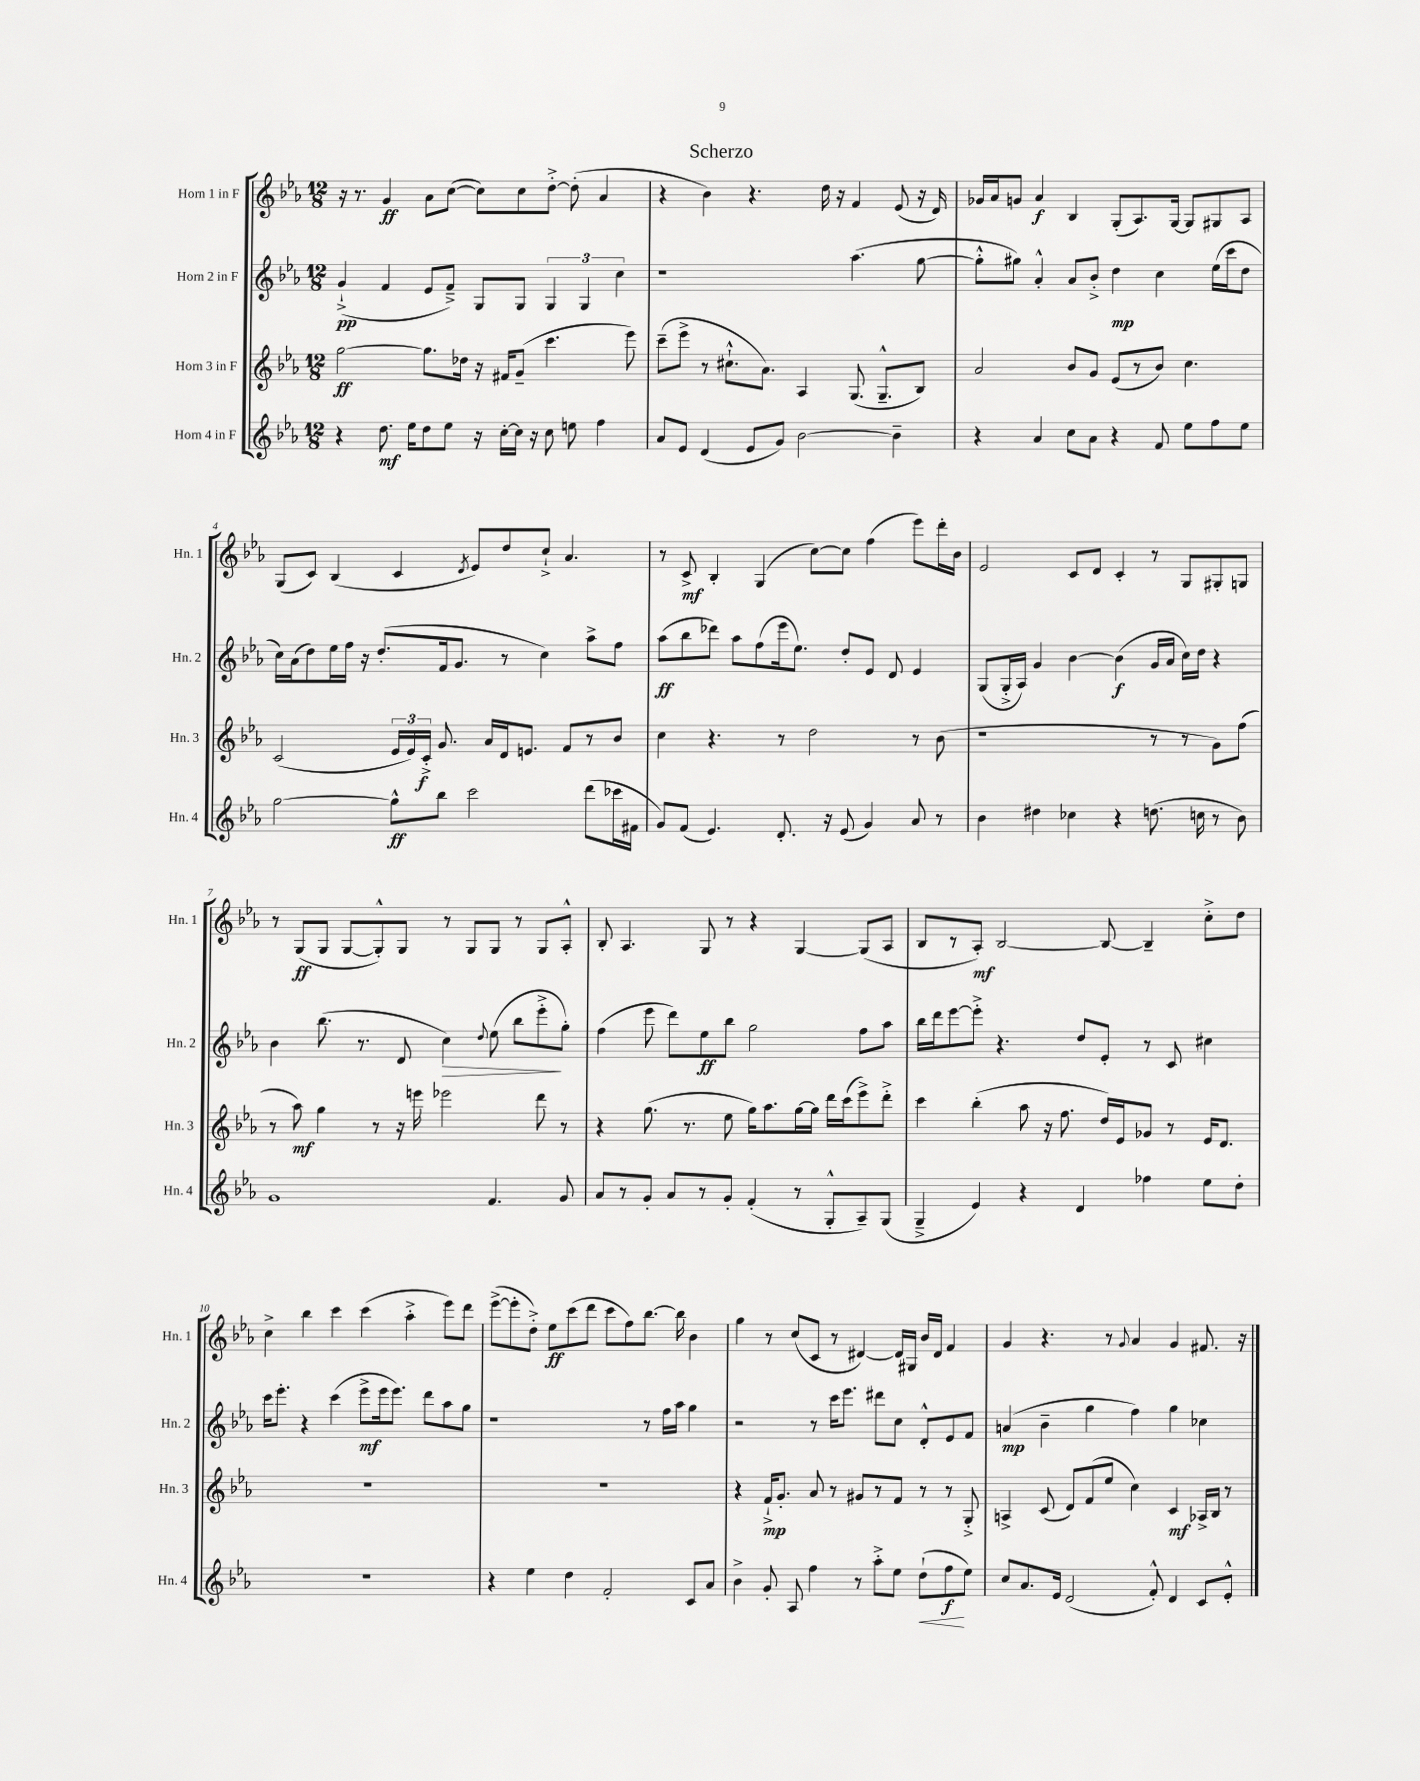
\header { title = "Scherzo" }
<<
\new StaffGroup <<
\new Staff = "s0" \with { instrumentName = "Horn 1 in F" shortInstrumentName = "Hn. 1" } {
    \clef treble \key ees \major \numericTimeSignature \time 12/8
    \autoBeamOff r16 r8. g'4\ff aes'8[ c''8]~( c''8[) c''8 d''8]~-.-> d''8-.( aes'4 |
    r4 bes'4) r4. d''16 r16 f'4 ees'8( r16 d'16) |
    ges'16[ aes'16 g'8] aes'4\f bes4 g8[-.( aes8.) g16]~ g8[ gis8 aes8] |
    g8[( c'8]) bes4( c'4 \acciaccatura { d'8 } ees'8[) d''8 c''8]-!-> aes'4. |
    r8 c'8->\mf bes4-. g4( c''8[~) c''8] f''4( ees'''8[) d'''16-. bes'16] |
    ees'2 c'8[ d'8] c'4-. r8 g8[ gis8-. g8] |
    r8 g8[\ff( g8] g8[~ g8-.-^) g8] r8 g8[ g8] r8 g8[ aes8]-.-^ |
    bes8-. aes4. g8 r8 r4 g4~ g8[( aes8] |
    bes8[ r8 aes8]-.\mf) bes2~ bes8~ bes4-- c''8[-.-> d''8] |
    c''4-> bes''4 c'''4 c'''4( aes''4-.-> ees'''8[) d'''8] |
    ees'''8[~->( ees'''8-. d''8]-.->) ees''8[\ff c'''8( d'''8] c'''8[ f''8) bes''8.]~ bes''16 bes'4 |
    g''4 r8 c''8[( c'8] r8 dis'4~) dis'16[ gis16] bes'16[ dis'16] f'4 |
    g'4 r4. r8 \appoggiatura { g'8 } aes'4 g'4 fis'8. r16 \bar "|." |
}
\new Staff = "s1" \with { instrumentName = "Horn 2 in F" shortInstrumentName = "Hn. 2" } {
    \clef treble \key ees \major \numericTimeSignature \time 12/8
    \autoBeamOff g'4-!->\pp( f'4 ees'8[ f'8]--->) g8[ g8] \tuplet 3/2 { g4 g4 c''4 } |
    r1 aes''4.( g''8~ |
    g''8[-.-^ gis''8]) aes'4-.-^ aes'8[ bes'8]-.-> d''4\mp c''4 ees''16[( c'''16 d''8] |
    c''16[) aes'16( d''8) ees''16 f''16] r16 d''8.[-.( f'16 g'8.] r8 c''4) aes''8[-> f''8] |
    aes''8[\ff( bes''8 des'''8]) aes''8[ f''8( ees'''16 ees''8.]) d''8[-. ees'8] d'8 ees'4 |
    g8[( g16-.-> aes16]) g'4 bes'4~ bes'4\f( g'16[ aes'16] c''16[) d''16] r4 |
    bes'4 bes''8.( r8. d'8 c''4\>) \appoggiatura { d''8 } ees''8( bes''8[ ees'''8-.->\! g''8]-.) |
    f''4( ees'''8 d'''8[) ees''8\ff bes''8] g''2 f''8[ aes''8] |
    bes''16[ d'''16 ees'''8~ ees'''8]-.-> r4. d''8[ ees'8]-. r8 c'8 cis''4 |
    c'''16[ ees'''8.]-. r4 c'''4( ees'''8[->\mf ees'''16 ees'''8.]) d'''8[ aes''8 g''8] |
    r1 r8 f''16[ aes''16] g''4 |
    r2 r8 c'''16[ ees'''8.] dis'''8[ c''8] d'8[-.-^ ees'8 f'8] |
    a'4\mp( bes'4-- g''4 f''4) g''4 ces''4 \bar "|." |
}
\new Staff = "s2" \with { instrumentName = "Horn 3 in F" shortInstrumentName = "Hn. 3" } {
    \clef treble \key ees \major \numericTimeSignature \time 12/8
    \autoBeamOff g''2~\ff g''8.[ des''16] r16 fis'16[ g'8]--( c'''4. ees'''8) |
    c'''8[--( ees'''8]-> r8 cis''8.[-!-^ aes'8.]) aes4 g8.( g8.[---^ bes8]) |
    aes'2 bes'8[ g'8] ees'8[( r8 bes'8]) c''4. |
    c'2( \tuplet 3/2 { ees'16[ ees'16) c'16]-.->\f } g'8. aes'16[ d'16 e'8.] f'8[ r8 bes'8] |
    c''4 r4. r8 d''2 r8 bes'8( |
    r1 r8 r8 g'8[) f''8]( |
    r8 aes''8\mf) g''4 r8 r16 e'''16 ees'''2 d'''8 r8 |
    r4 g''8.( r8. ees''8 g''16[) aes''8. g''16~ g''16] d'''16[ c'''16( ees'''8->) d'''8]-.-> |
    c'''4 bes''4-.( aes''8 r16 f''8. d''16[) ees'16 ges'8] r8 ees'16[ d'8.] |
    R1. |
    R1. |
    r4 f'16[-!->\mp g'8.]-. aes'8 r8 gis'8[ r8 f'8] r8 r8 g8-.-> |
    a4-> c'8( d'8[) f'8( ees''8] c''4) c'4\mf aes16[-> bes16] r8 \bar "|." |
}
\new Staff = "s3" \with { instrumentName = "Horn 4 in F" shortInstrumentName = "Hn. 4" } {
    \clef treble \key ees \major \numericTimeSignature \time 12/8
    \autoBeamOff r4 d''8.\mf ees''16[ d''8 ees''8] r16 c''16[~-. c''16] r16 c''8 e''8 f''4 |
    aes'8[ ees'8] d'4( ees'8[ g'8]) bes'2~ bes'4-- |
    r4 aes'4 c''8[ aes'8] r4 f'8 ees''8[ f''8 ees''8] |
    g''2~ g''8[-^\ff bes''8] c'''2 d'''8[( ces'''16 fis'16] |
    g'8[) f'8]( ees'4.) d'8.-. r16 ees'8( g'4) aes'8 r8 |
    bes'4 dis''4 ces''4 r4 d''8.( c''16 r8 bes'8) |
    g'1 f'4. g'8 |
    aes'8[ r8 g'8]-. aes'8[ r8 g'8]-. f'4-.( r8 g8[-.-^ aes8--) g8]( |
    g4---> ees'4) r4 d'4 fes''4 ees''8[ d''8]-. |
    R1. |
    r4 ees''4 d''4 f'2-. c'8[ aes'8] |
    bes'4-> g'8-. aes8 f''4 r8 aes''8[-.-> ees''8] d''8[-!\<( f''8\f\! ees''8]) |
    c''8[ aes'8. ees'16] d'2( f'8-.-^) d'4 c'8[ ees'8]-.-^ \bar "|." |
}
>>
>>
